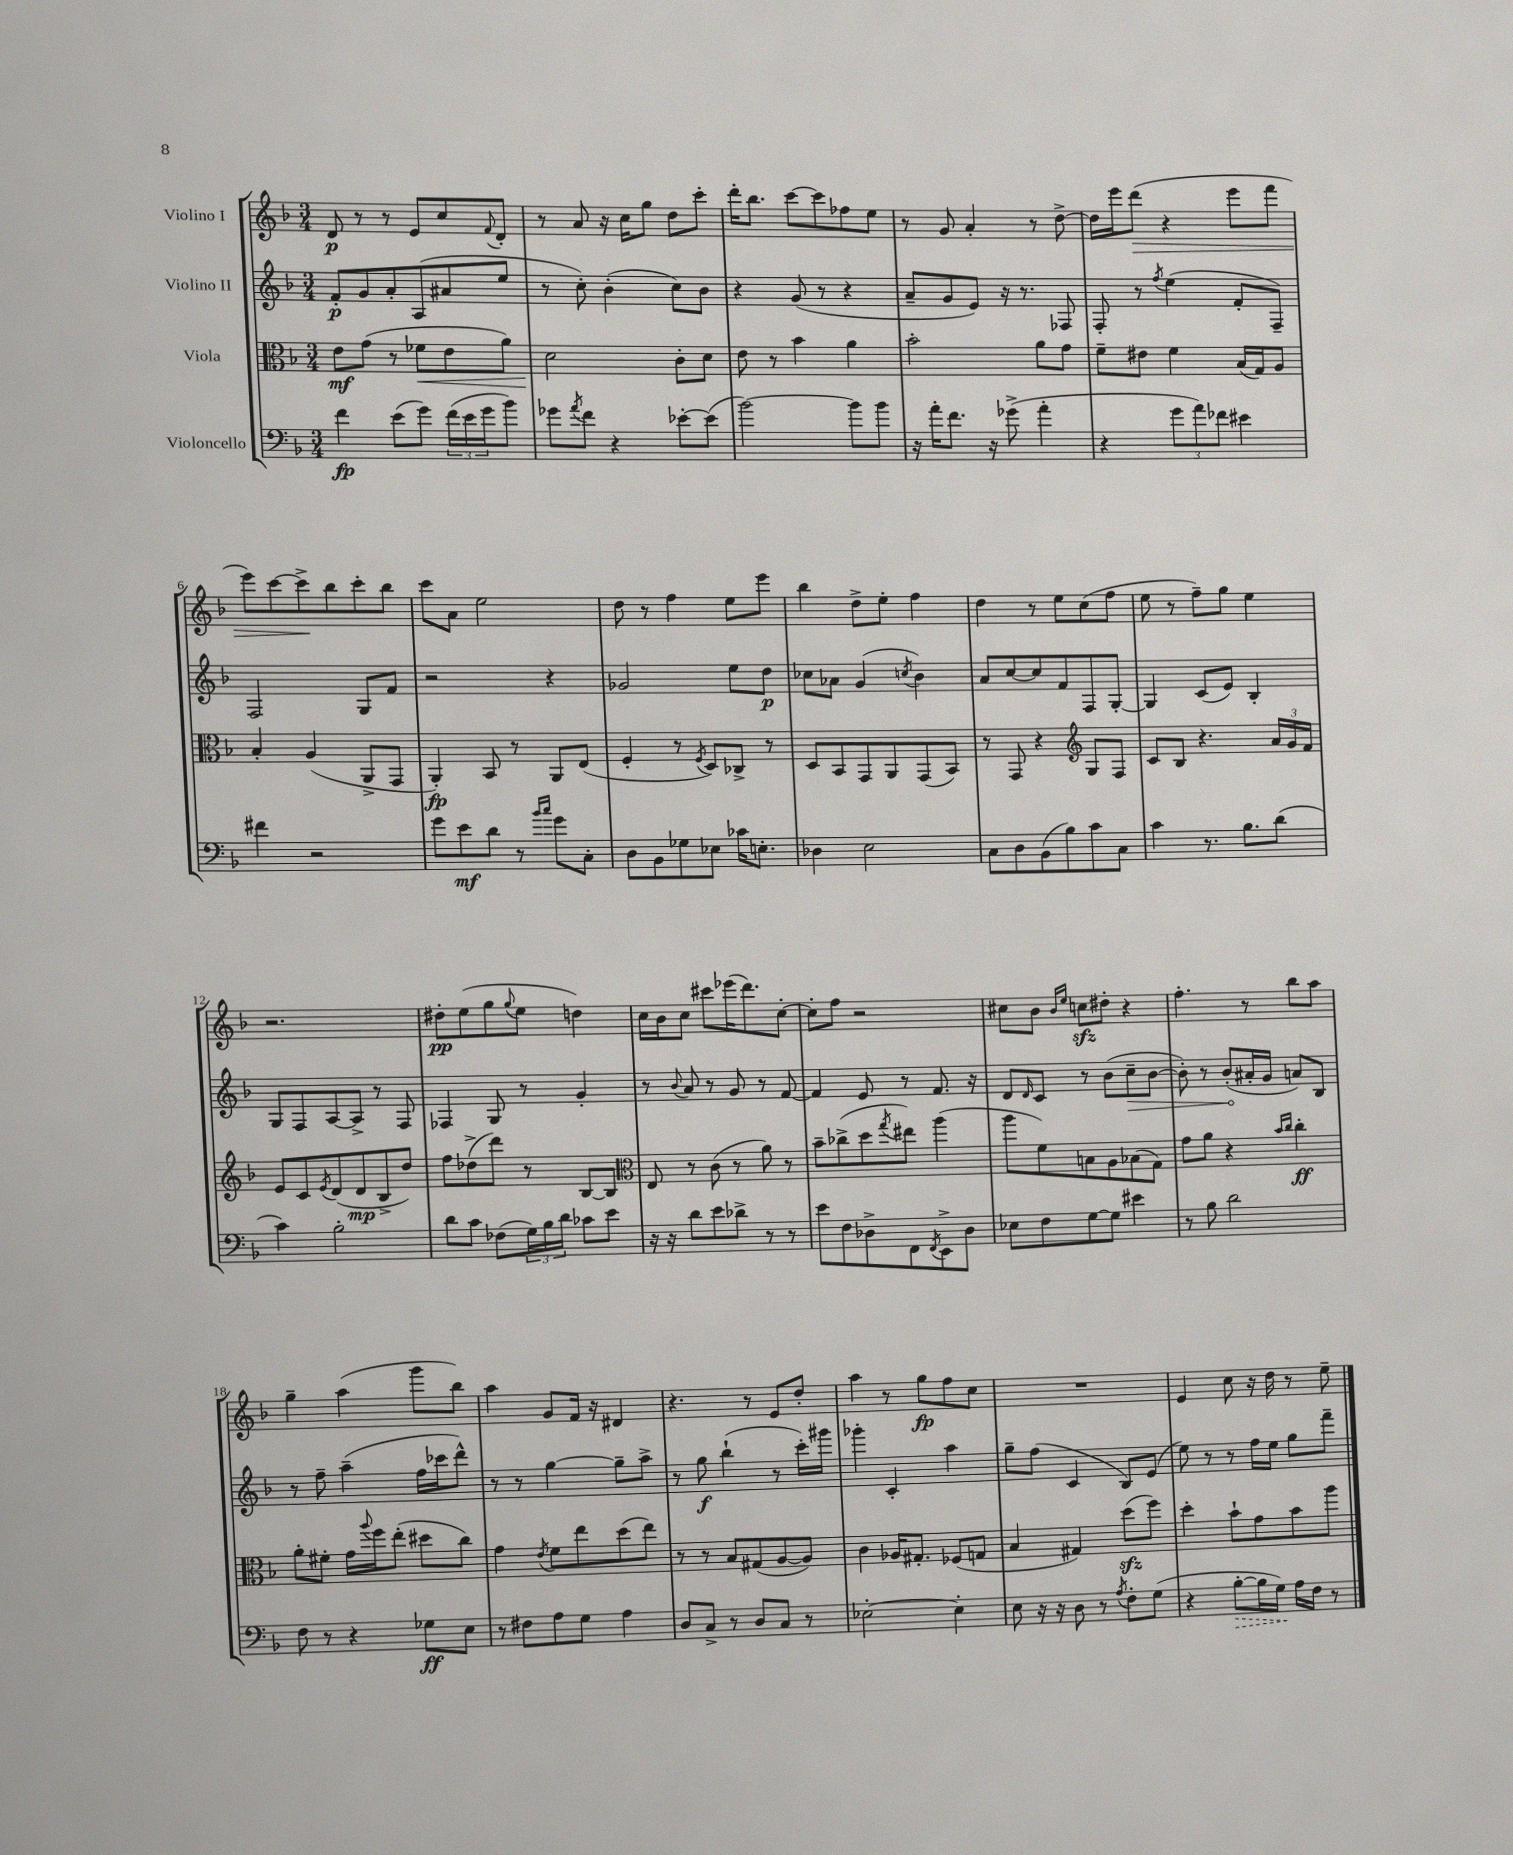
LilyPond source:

<<
\new StaffGroup <<
\new Staff = "s0" \with { instrumentName = "Violino I" } {
    \clef treble \key f \major \numericTimeSignature \time 3/4
    d'8\p r8 r8 e'8 c''8 \appoggiatura { f'8 } d'8-. |
    r8 a'8 r16 c''16 g''8 d''8 c'''8-. |
    d'''16-. bes''8. c'''8~ c'''8 fes''8 e''8 |
    r8 g'8 a'4-. r8 d''8~-> |
    d''16 e'''16 d'''8\>( r4 e'''8 f'''8 |
    e'''8) c'''8~ c'''8->\! bes''8 c'''8-. bes''8 |
    c'''8 a'8 e''2 |
    d''8 r8 f''4 e''8 e'''8 |
    bes''4 d''8-> e''8-. f''4 |
    d''4 r8 e''8 c''8( f''8 |
    e''8 r8 f''8--) g''8 e''4 |
    r2. |
    dis''8-.\pp e''8( g''8 \appoggiatura { g''8 } e''8 d''4) |
    c''16 bes'16 c''8 cis'''8 ees'''16( d'''8.) c''8~-. |
    c''8-. f''8 r2 |
    cis''8 bes'8 \grace { bes'16 e''16 } c''8\sfz dis''8-. r4 |
    f''4.-. r8 bes''8 a''8 |
    g''4-- a''4( g'''8 bes''8) |
    a''4 g'8 f'16 r16 dis'4 |
    r4. r8 e'8 d''8-. |
    a''4 r8 g''8\fp f''8 c''8 |
    R2. |
    e'4 c''8 r16 d''16 r8 e''8-- \bar "|." |
}
\new Staff = "s1" \with { instrumentName = "Violino II" } {
    \clef treble \key f \major \numericTimeSignature \time 3/4
    f'8-.\p g'8 a'8-. a8( ais'8 e''8 |
    r8 c''8-.) bes'4-.( c''8) bes'8 |
    r4 g'8( r8 r4 |
    a'8-- g'8 e'8) r16 r8. fes8 |
    f8-. r8 \acciaccatura { f''8 } e''4( f'8-. f8--) |
    f2 g8 f'8 |
    r2 r4 |
    ges'2 e''8 d''8\p |
    ces''8 aes'8 g'4( \acciaccatura { c''8 } bes'4) |
    a'8 c''8~ c''8 f'8 f8 g8~-. |
    g4 c'8( e'8) bes4-. |
    g8 f8 a8~ a8-> r8 f8 |
    fes4 g8 r8 g'4-. |
    r8 \appoggiatura { bes'8 } a'8 r8 g'8 r8 f'8~ |
    f'4 e'8 r8 f'8. r16 |
    d'8 \grace { d'16 } c'8 r8 bes'8( \once \override Hairpin.circled-tip = ##t c''8--\> bes'8~ |
    bes'8-.) r8 bes'8-.\!( ais'16-. g'16 a'8) bes8 |
    r8 f''8-- a''4--( f''16 ces'''16 d'''8-^) |
    r8 r8 g''4~ g''8-- a''8-> |
    r8 g''8\f bes''4-!( r8 c'''16-.) gis'''16 |
    ges'''4-. c'4-. a''4 |
    g''8-- f''8( c'4 bes8) e'8( |
    e''8) r8 r8 f''16 e''16 g''8 f'''8-- \bar "|." |
}
\new Staff = "s2" \with { instrumentName = "Viola" } {
    \clef alto \key f \major \numericTimeSignature \time 3/4
    e'8\mf g'8( r8 fes'8\< e'8 a'8) |
    d'2\! c'8-. d'8 |
    e'8 r8 bes'4 a'4 |
    bes'2-. a'8 g'8 |
    f'8-- eis'8 f'4 bes16( g16) a8 |
    bes4-. a4( a,8-> g,8 |
    a,4-.\fp) bes,8 r8 a,8 e8( |
    f4-. r8 \acciaccatura { f8 } d8) ces8-> r8 |
    d8 bes,8 g,8 a,8 g,8( bes,8) |
    r8 g,8 r4 \clef treble g8 f8 |
    c'8 bes8 r4. \tuplet 3/2 { a'16 g'16 f'16 } |
    e'8 c'8 \acciaccatura { e'8 } d'8( d'8\mp bes8-> d''8) |
    f''8 des''8->( d'''8) r8 bes8~ bes8 |
    \clef alto e8 r8 c'8( r8 a'8) r8 |
    bes'8-- ces''8->( d''8 \acciaccatura { g''8 } eis''8) a''4( |
    a''8 f'8) b8 a8 bes8( g8) |
    g'8 a'8 r4 \grace { bes'16 c''16 } c''4-.\ff |
    a'8-. fis'8-. g'16 \appoggiatura { a''8 } f''16 e''8-.( dis''8 c''8) |
    g'4 \acciaccatura { e'8 } f'8 e''8 d''8( e''8) |
    r8 r8 bes8 gis8( a8~ a8) |
    c'4 aes16 gis8.-. fes8( g8 |
    bes4 gis4) d''8\sfz( f''8) |
    d''4-. bes'8-! g'8 bes'8 a''8 \bar "|." |
}
\new Staff = "s3" \with { instrumentName = "Violoncello" } {
    \clef bass \key f \major \numericTimeSignature \time 3/4
    f'4\fp e'8( g'8) \tuplet 3/2 { f'16( e'16 g'16 } bes'8) |
    ges'8 \acciaccatura { a'8 } f'8 r4 ees'8~-. ees'8( |
    bes'2~) bes'8 bes'8 |
    r16 a'16-. f'8. r16 ges'8->( a'4-. |
    r4 \tuplet 3/2 { g'8 a'8) fes'8 } eis'4 |
    fis'4 r2 |
    g'8 e'8\mf d'8 r8 \grace { bes'16 c''16 } g'8 c8-. |
    d8 bes,8 ges8 ees8 ces'16 e8.-. |
    des4 e2 |
    c8 d8 bes,8( bes8) c'8 c8 |
    c'4 r8. bes8. d'8( |
    c'4) bes2-. |
    d'8 c'8 fes8( \tuplet 3/2 { g16) bes16 d'16 } ces'8 e'8 |
    r16 r16 d'8 e'8 des'8-> r8 r8 |
    e'8 f8 des8-> f,8 \acciaccatura { f,8 } e,8-> des8 |
    ees8 f8 g8~ g8 eis'4 |
    r8 bes8 d'2 |
    f8 r8 r4 ges8\ff e8 |
    r8 fis8 a8 g8 a4 |
    d8 c8-> r8 d8 c8 r8 |
    ees2~-. ees4-. |
    e8 r16 r16 d8 r8 \acciaccatura { a8 } f8-. g8( |
    r4 \once \override Hairpin.style = #'dashed-line bes8~-.\> bes16 g16\!) a16 f16 r8 \bar "|." |
}
>>
>>
